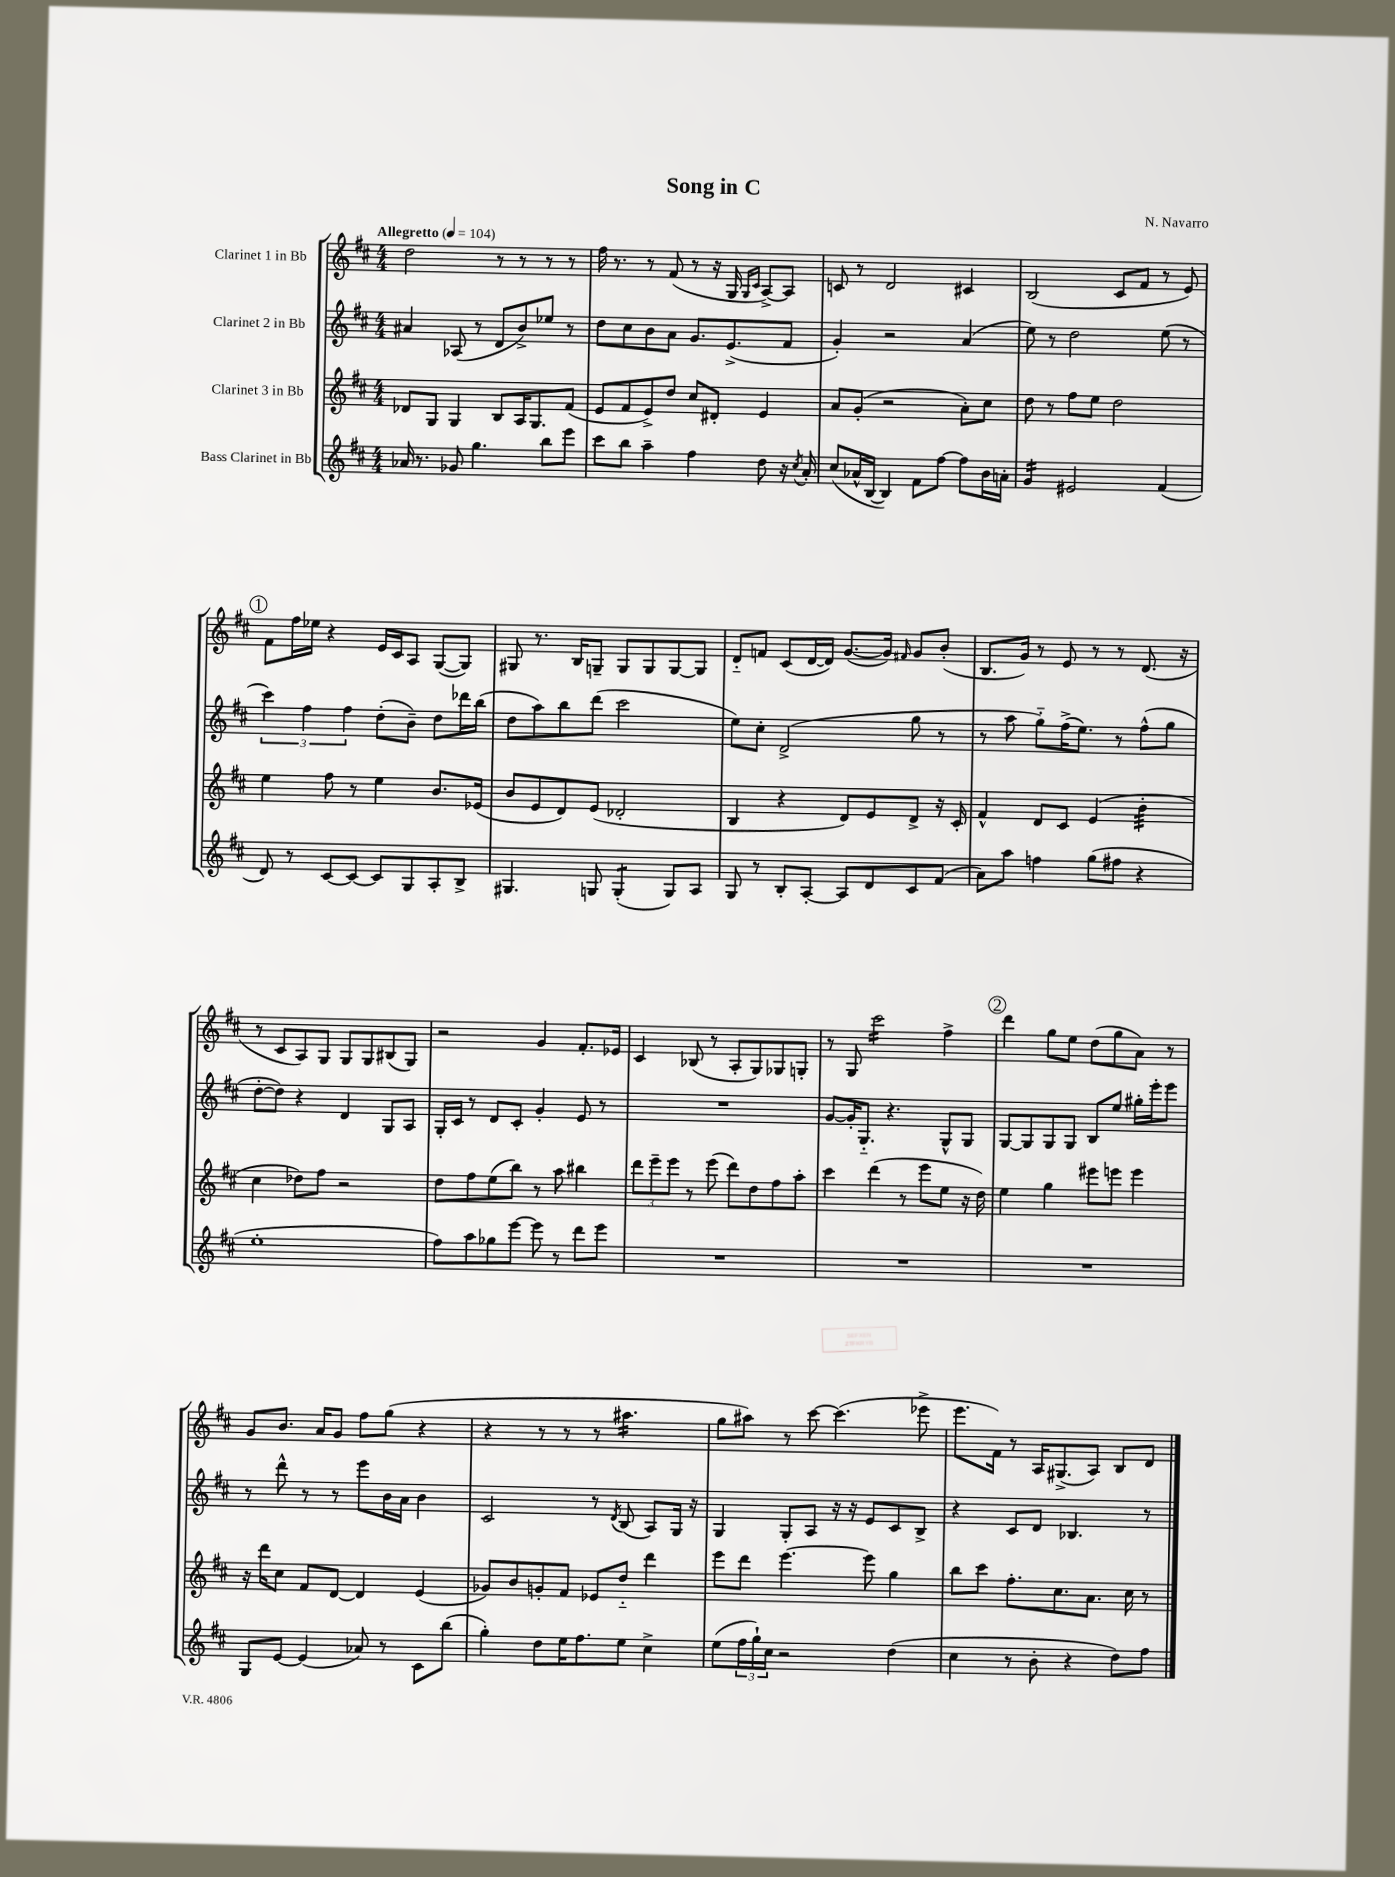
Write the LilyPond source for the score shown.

\header { title = "Song in C" composer = "N. Navarro" }
<<
\new StaffGroup <<
\new Staff = "s0" \with { instrumentName = "Clarinet 1 in Bb" } {
    \clef treble \key d \major \numericTimeSignature \time 4/4 \tempo "Allegretto" 4 = 104
    d''2 r8 r8 r8 r8 |
    fis''16 r8. r8 fis'8( r8 r16 g16 \grace { g16 cis'16 } a8~->) a8 |
    c'8 r8 d'2 cis'4 |
    b2( cis'8 fis'8 r8 e'8) |
    \mark \markup { \circle "1" } fis'8 fis''16 ees''16 r4 e'16 cis'16 a8 g8~( g8) |
    gis8 r8. b16 g8-- g8 g8 g8~ g8 |
    d'8-_ f'8 cis'8( d'16~ d'16) g'8.~( g'16) \grace { fis'16 } g'8 b'8-.( |
    b8. g'16) r8 e'8 r8 r8 d'8.( r16 |
    r8 cis'8 a8) g8 g8 g8 bis8( g8) |
    r2 g'4 fis'8.-. ees'16 |
    cis'4 bes8( r8 a8-. g8) ges8 g8-. |
    r8 g8 cis'''2:16 fis''4-> |
    \mark \markup { \circle "2" } d'''4 g''8 e''8 d''8( g''8 a'8) r8 |
    g'8 b'8. a'16 g'8 fis''8 g''8( r4 |
    r4 r8 r8 r8 ais''4.:16 |
    g''8 ais''8) r8 cis'''8~ cis'''4.( ees'''8-> |
    e'''8. fis'16) r8 a16 gis8.->( a8) b8 d'8 \bar "|." |
}
\new Staff = "s1" \with { instrumentName = "Clarinet 2 in Bb" } {
    \clef treble \key d \major \numericTimeSignature \time 4/4
    ais'4 aes8( r8 d'8 b'8->) ees''8 r8 |
    d''8 cis''8 b'8 a'8 g'8. e'8.->( fis'8 |
    g'4-.) r2 a'4( |
    e''8) r8 d''2 e''8( r8 |
    \mark \markup { \circle "1" } \tuplet 3/2 { cis'''4) fis''4 fis''4 } d''8-.( b'8--) d''8 des'''16 b''16( |
    d''8 a''8) b''8 d'''8( cis'''2 |
    e''8) cis''8-. d'2->( g''8 r8 |
    r8 a''8 g''8-_) fis''16->( e''8.) r8 fis''8-^( g''8 |
    d''8~-. d''8) r4 d'4 g8 a8 |
    g16-. cis'16 r8 d'8 cis'8-. g'4-. e'8 r8 |
    R1 |
    g'8~ g'16-. g8.-_ r4. g8-^ g8 |
    \mark \markup { \circle "2" } g8~ g8 g8 g8 b8 e''8 gis''16-. e'''16-. e'''8 |
    r8 d'''8-^ r8 r8 e'''8 b'16 a'16 b'4 |
    cis'2 r8 \acciaccatura { d'8 } b8( a8) g16 r16 |
    g4 g8-. a8 r16 r16 e'8 cis'8 b8-> |
    r4 cis'8 d'8 bes4. r8 \bar "|." |
}
\new Staff = "s2" \with { instrumentName = "Clarinet 3 in Bb" } {
    \clef treble \key d \major \numericTimeSignature \time 4/4
    des'8 g8 g4 b8 a16 g8. fis'8( |
    e'8 fis'8 e'8->) d''8 cis''8 dis'8-. e'4 |
    a'8 g'8-.( r2 a'8-.) cis''8 |
    d''8 r8 fis''8 e''8 d''2 |
    \mark \markup { \circle "1" } e''4 fis''8 r8 e''4 b'8. ees'16( |
    b'8 e'8 d'8) e'8( des'2-. |
    b4 r4 d'8) e'8 d'8-> r16 cis'16-. |
    fis'4-^ d'8 cis'8 e'4( b'4:32-. |
    cis''4 des''8) fis''8 r2 |
    d''8 fis''8 e''8( b''8) r8 a''8 bis''4 |
    \tuplet 3/2 { d'''8 e'''8-- e'''8 } r8 e'''8( d'''8) d''8 fis''8 a''8-. |
    cis'''4 d'''4( r8 e'''8 e''8 r16 d''16) |
    \mark \markup { \circle "2" } e''4 g''4 eis'''8 e'''8 e'''4 |
    r16 d'''16 cis''8 fis'8 d'8~ d'4 e'4( |
    ges'8) b'8 g'8-. fis'8 ees'8 d''8-_ d'''4 |
    e'''8 d'''8 e'''4.~ e'''8 g''4 |
    b''8 cis'''8 fis''8.-. cis''8. a'8. cis''16 r8 \bar "|." |
}
\new Staff = "s3" \with { instrumentName = "Bass Clarinet in Bb" } {
    \clef treble \key d \major \numericTimeSignature \time 4/4
    aes'16 r8. ges'8 g''4. b''8 e'''8 |
    cis'''8 b''8 a''4-- fis''4 d''8 r16 \acciaccatura { cis''8 } a'16-. |
    cis''8( aes'16-^ b16~ b4) fis'8 fis''8~ fis''8 b'16 a'16-. |
    g'4:16 eis'2 fis'4( |
    \mark \markup { \circle "1" } d'8) r8 cis'8~ cis'8~ cis'8 g8 a8-. b8-> |
    gis4. g8 g4:8-.( g8) a8 |
    g8 r8 b8-. a8~-. a8 d'8 cis'8 fis'8( |
    a'8) a''8 f''4 g''8( fis''8 r4 |
    e''1-. |
    fis''8) a''8 ges''8 e'''8~ e'''8 r8 d'''8 e'''8 |
    R1 |
    R1 |
    \mark \markup { \circle "2" } R1 |
    g8 e'8~ e'4( aes'8) r8 cis'8 b''8( |
    g''4-.) d''8 e''16 fis''8. e''8 cis''4-> |
    e''8( \tuplet 3/2 { fis''16 g''16-!) cis''16 } r2 d''4( |
    cis''4 r8 b'8-. r4 d''8) fis''8 \bar "|." |
}
>>
>>
\layout { \context { \Score \remove "Bar_number_engraver" } }
